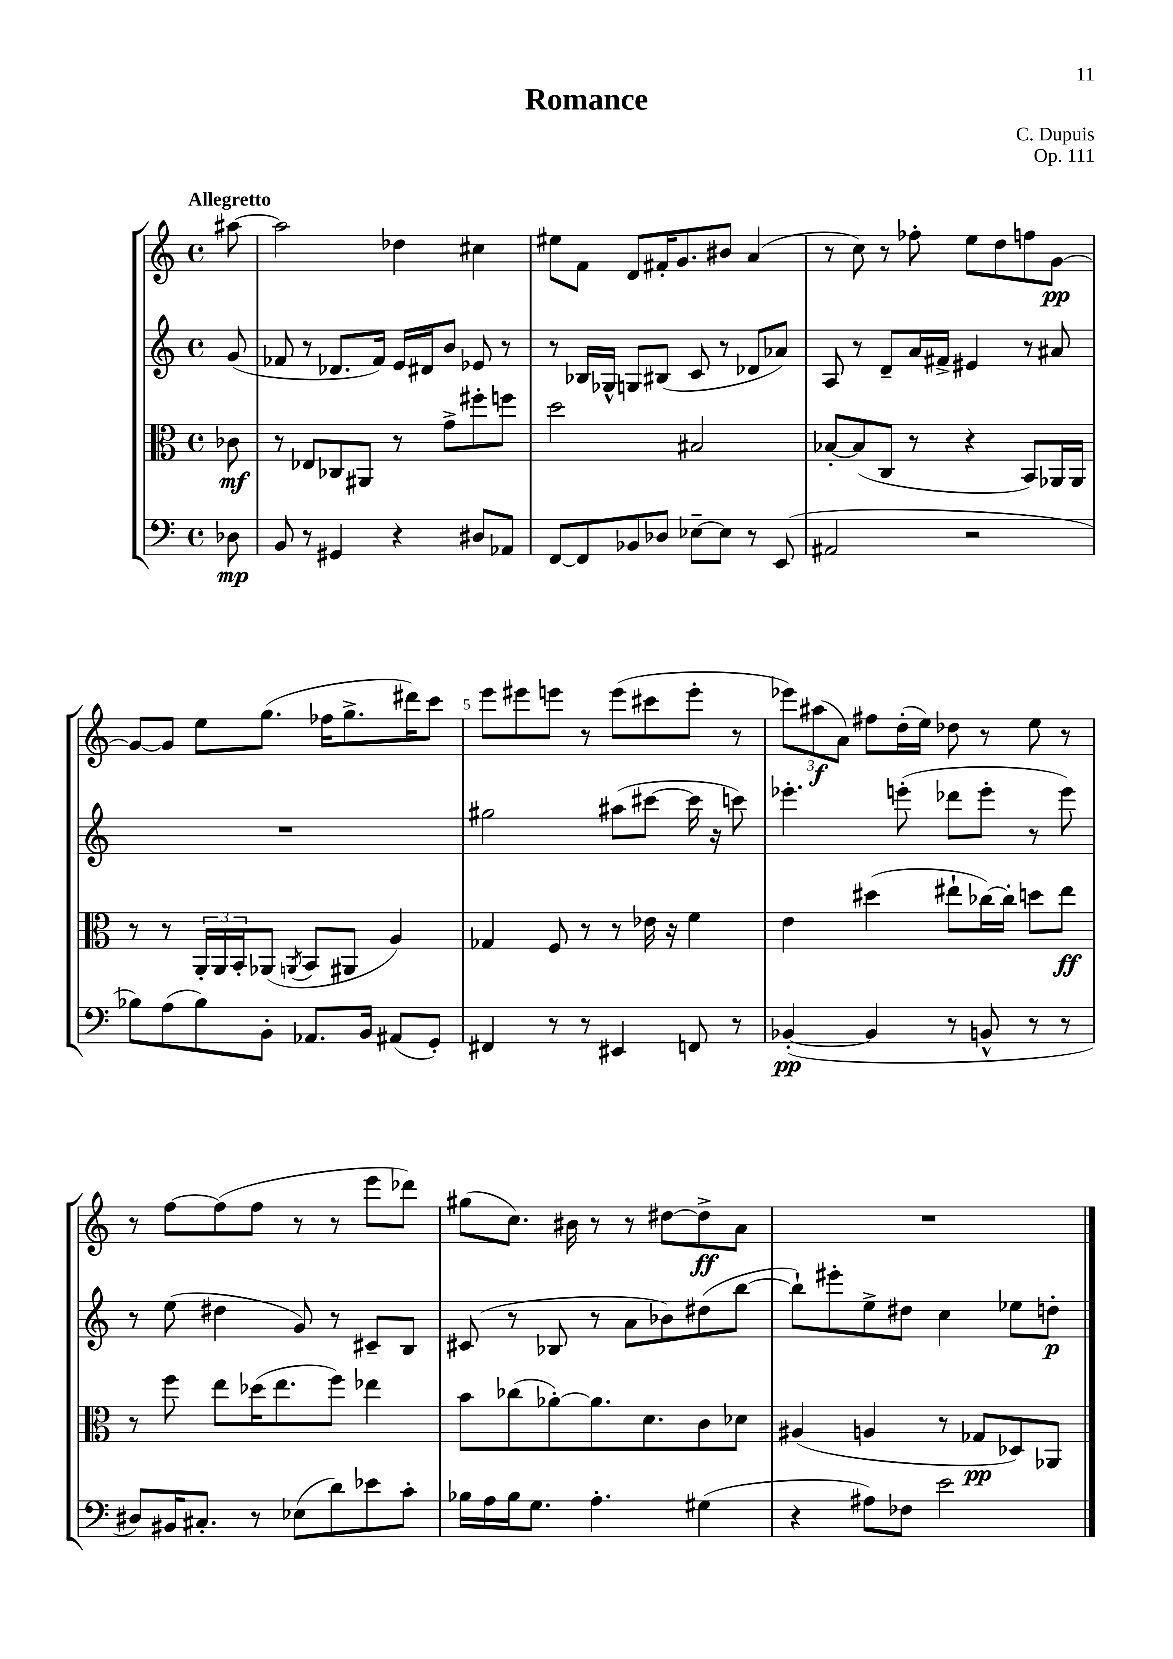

**kern	**kern	**kern	**kern
*staff4	*staff3	*staff2	*staff1
*clefF4	*clefC3	*clefG2	*clefG2
*k[]	*k[]	*k[]	*k[]
*M4/4	*M4/4	*M4/4	*M4/4
*met(c)	*met(c)	*met(c)	*met(c)
8D-\	8c-\	(8g/	[8aa#\
=	=	=	=
8BB/	8r	8f-/	2aa#\]
8r	8E-/L	8r	.
4GG#/	8C-/	8.d-/L	.
.	8AA#/J	.	.
.	.	16f-/Jk)	.
4r	8r	16e/LL	4dd-\
.	.	16d#/J	.
.	8g^\L	8b/J	.
8D#/L	8ff#'\	8e-/	4cc#\
8AA-/J	8ff\J	8r	.
=	=	=	=
[8FF/L	2dd\	8r	8ee#\L
8FF/]	.	16B-/LL	8f\J
.	.	16G-^^/JJ	.
8BB-/	.	8G/L	8d/L
8D-/J	.	(8B#/J	16f#'/K
.	.	.	8.g/
[8E-~\L	2B#/	8c/	.
8E-\]J	.	8r	8b#/J
8r	.	8d-/L	(4a/
(8EE/	.	8a-/J)	.
=	=	=	=
2AA#/	[8B-'/L	8A/	8r
.	(8B-/]	8r	8cc\)
.	8C/J	8d~/L	8r
.	8r	16a/L	8ff-'\
.	.	16f#^/JJ	.
2r	4r	4e#/	8ee\L
.	.	.	8dd\
.	8BB/L)	8r	8ff\
.	16AA-/L	8a#/	[8g\J
.	16AA-/JJ	.	.
=	=	=	=
8B-\L)	8r	1r	8g/_L
(8A\	8r	.	8g/]J
8B-\)	24AA'/LL	.	8ee\L
.	24AA/	.	.
.	24BB'/J	.	.
8BB'\J	(8AA-/J	.	(8.gg\J
.	8qAA/	.	.
8.AA-/L	8BB/L	.	.
.	.	.	16ff-\LK
.	8AA#/J	.	8.gg^\
16BB/Jk	.	.	.
(8AA#/L	4A/)	.	.
.	.	.	16ddd#\K)
8GG'/J)	.	.	8ccc\J
=	=	=	=
4FF#/	4G-/	2gg#\	8eee\L
.	.	.	8eee#\
8r	8F/	.	8eee\J
8r	8r	.	8r
4EE#/	8r	(8aa#\L	(8eee\L
.	16e-\	[8ccc#\J	8ccc#\
.	16r	.	.
8FF/	4f\	16ccc#\]	8eee'\J
.	.	16r	.
8r	.	8ccc\)	8r
=	=	=	=
([4BB-'/	4e\	4.eee-'\	12eee-\L)
.	.	.	(12aa#\
.	.	.	12a\J)
4BB-/]	(4dd#\	.	8ff#\L
.	.	(8eee'\	(16dd'\L
.	.	.	16ee\JJ)
8r	8ee#`\L	8ddd-\L	8dd-\
8BB^^/	[16cc-\L)	8eee'\J	8r
.	16cc-'\]JJ	.	.
8r	8dd\L	8r	8ee\
8r	8ee#\J	8eee\)	8r
=	=	=	=
8D#/L)	8r	8r	8r
16BB#/K	8ff\	(8ee\	[8ff\L
8.C#'/J	.	.	.
.	8ee\L	4dd#\	(8ff\]
8r	(16dd-\K	.	8ff\J
.	8.ee\	.	.
(8E-\L	.	8g/)	8r
8d\)	8ff\J)	8r	8r
8e-\	4ee-\	8c#~/L	8eee\L
8c'\J	.	8B/J	8ddd-\J)
=	=	=	=
16B-\LL	8b\L	(8c#/	(8gg#\L
16A\	.	.	.
16B-\J	(8cc-\	8r	8.cc\J)
8.G\J	.	.	.
.	[8a-'\)	8B-/	.
.	.	.	16b#\
4.A'\	8.a-\]	8r	8r
.	.	8a\L	8r
.	8.d\	.	.
.	.	8b-\)	[8dd#\L
(4G#\	8c\	(8dd#\	8dd#^\]
.	8d-\J	[8bb\J	8a\J
=	=	=	=
4r	(4A#/	8bb`\]L)	1r
.	.	8eee#'\	.
8A#\L)	4A/	8ee^\	.
8F-\J	.	8dd#\J	.
2e\	8r	4cc\	.
.	8G-/L	.	.
.	8D-/)	8ee-\L	.
.	8AA-/J	8dd'\J	.
==	==	==	==
*-	*-	*-	*-
